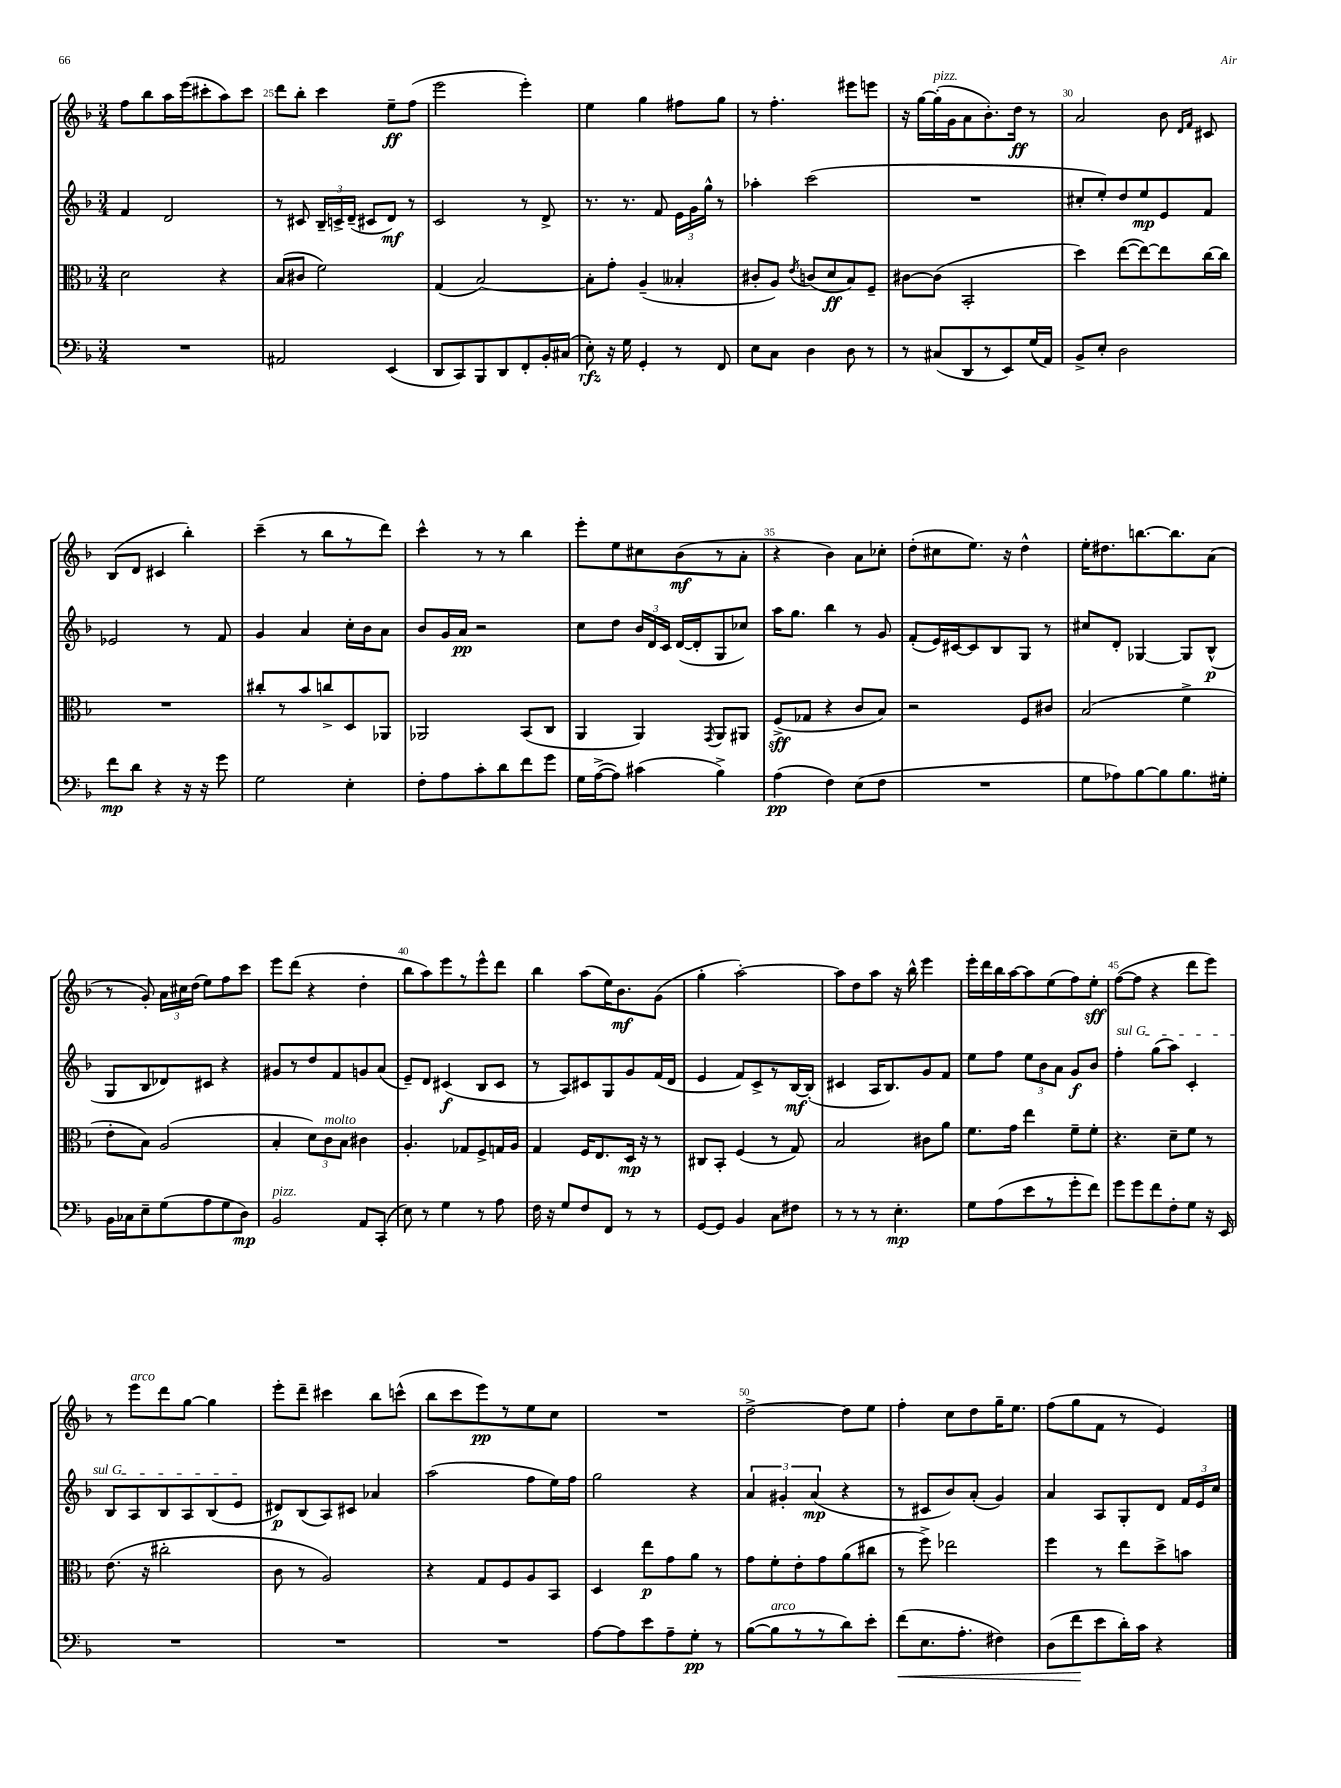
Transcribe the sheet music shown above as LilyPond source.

<<
\new StaffGroup <<
\new Staff = "s0" {
    \clef treble \key f \major \numericTimeSignature \time 3/4
    \autoBeamOff f''8[ bes''8 a''16 e'''16( cis'''8-. a''8) cis'''8] |
    d'''8[ bes''8]-. c'''4 e''8[--\ff f''8]( |
    e'''2 e'''4-.) |
    e''4 g''4 fis''8[ g''8] |
    r8 f''4.-. eis'''8[ e'''8] |
    r16 g''16[~ g''16-.^\markup { \italic "pizz." }( g'16 a'8 bes'8.-.) d''16]\ff r8 |
    a'2 bes'8 \grace { d'16[ f'16] } cis'8 |
    bes8[( d'8] cis'4 bes''4-.) |
    c'''4--( r8 bes''8[ r8 d'''8]) |
    c'''4-^ r8 r8 bes''4 |
    e'''8[-. e''8 cis''8 bes'8\mf( r8 a'8]-. |
    r4 bes'4) a'8[ ces''8]-. |
    d''8[-.( cis''8 e''8.]) r16 d''4-^ |
    e''16[-. dis''8. b''8.~ b''8. a'8]( |
    r8 g'8-.) \tuplet 3/2 { a'16[ cis''16 d''16]( } e''8[) f''8 c'''8] |
    e'''8[ d'''8]( r4 d''4-. |
    bes''8[ a''8) e'''8 r8 e'''8-^ d'''8] |
    bes''4 a''8[( e''16) bes'8.\mf g'8]( |
    g''4-. a''2~-.) |
    a''8[ d''8 a''8] r16 bes''16-^ e'''4 |
    e'''16[-. d'''16 bes''16 a''16~ a''8 e''8( f''8) e''8]-.\sff |
    f''8[~( f''8] r4 d'''8[ e'''8]) |
    r8 e'''8[^\markup { \italic "arco" } d'''8 g''8]~ g''4 |
    e'''8[-. d'''8]-- cis'''4 bes''8[ c'''8]-^( |
    bes''8[ c'''8 e'''8\pp) r8 e''8 c''8] |
    R2. |
    d''2~-> d''8[ e''8] |
    f''4-. c''8[ d''8 g''16-- e''8.] |
    f''8[( g''8 f'8] r8 e'4) \bar "|." |
}
\new Staff = "s1" {
    \clef treble \key f \major \numericTimeSignature \time 3/4
    \autoBeamOff f'4 d'2 |
    r8 cis'8 \tuplet 3/2 { bes16[-- c'16-> d'16]--( } cis'8[ d'8]\mf) r8 |
    c'2 r8 d'8-> |
    r8. r8. f'8 \tuplet 3/2 { e'16[ g'16 g''16]-^ } r8 |
    aes''4-. c'''2( |
    R2. |
    cis''8[-. e''8-.) d''8 e''8\mp e'8 f'8] |
    ees'2 r8 f'8 |
    g'4 a'4 c''16[-. bes'16 a'8] |
    bes'8[ g'16 a'16]\pp r2 |
    c''8[ d''8] \tuplet 3/2 { bes'16[ d'16 c'16] } d'16[~( d'16-. g8 ces''8]) |
    a''16[ g''8.] bes''4 r8 g'8 |
    f'8[-.( e'16) cis'16~ cis'8 bes8 g8] r8 |
    cis''8[ d'8]-. ges4~ ges8[ bes8]-^\p( |
    g8[ bes8 des'8) cis'8] r4 |
    gis'8[ r8 d''8 f'8 g'8 a'8]( |
    e'8[--) d'8] cis'4\f( bes8[ cis'8] |
    r8 a8[) cis'8 g8 g'8 f'16( d'16] |
    e'4 f'8[) c'8-> r8 bes16~\mf bes16]-.( |
    cis'4 a16[ bes8.) g'8 f'8] |
    e''8[ f''8] \tuplet 3/2 { e''8[ bes'8 a'8] } g'8[\f bes'8] |
    \once \override TextSpanner.bound-details.left.text = \markup { \italic "sul G" } f''4-.\startTextSpan g''8[( a''8]) c'4-. |
    bes8[ a8 bes8 a8 bes8( e'8]\stopTextSpan |
    dis'8[\p) bes8( a8) cis'8] aes'4 |
    a''2( f''8[ e''16) f''16] |
    g''2 r4 |
    \tuplet 3/2 { a'4 gis'4-. a'4\mp( } r4 |
    r8 cis'8[ bes'8) a'8]-.( g'4) |
    a'4 a8[ g8-. d'8] \tuplet 3/2 { f'16[ e'16 c''16] } \bar "|." |
}
\new Staff = "s2" {
    \clef alto \key f \major \numericTimeSignature \time 3/4
    \autoBeamOff d'2 r4 |
    bes8[( cis'8] f'2) |
    g4( bes2~) |
    bes8[-. g'8]-. a4--( beses4-. |
    cis'8[-. a8]) \acciaccatura { e'8 } c'8[( d'8\ff bes8) f8]-- |
    cis'8[~ cis'8]( bes,2-. |
    d''4) e''8[~( e''8~) e''8 c''16~ c''16] |
    R2. |
    cis''8[-. r8 bes'8 c''8-> d8 aes,8] |
    aes,2 bes,8[( c8] |
    a,4 a,4) \acciaccatura { g,8 } a,8[ ais,8] |
    f8[->\sff( ges8] r4 c'8[ bes8]) |
    r2 f8[ cis'8] |
    bes2( f'4-> |
    e'8[-. bes8]) a2( |
    bes4-. \tuplet 3/2 { d'8[) c'8^\markup { \italic "molto" } bes8] } cis'4 |
    a4.-. ges8[ f8-> g16 a16] |
    g4 f16[ e8. d16]\mp r16 r8 |
    cis8[ bes,8]-. f4( r8 g8) |
    bes2 cis'8[ a'8] |
    f'8.[ g'16] e''4 f'8[-- f'8]-. |
    r4. d'8[-- f'8] r8 |
    e'8.( r16 cis''2-. |
    c'8 r8 a2) |
    r4 g8[ f8 a8 bes,8] |
    d4 e''8[\p g'8 a'8] r8 |
    g'8[ f'8-. e'8-. g'8 a'8( cis''8] |
    r8 f''8->) ees''2 |
    f''4 r8 e''8[ d''8-> b'8] \bar "|." |
}
\new Staff = "s3" {
    \clef bass \key f \major \numericTimeSignature \time 3/4
    \autoBeamOff R2. |
    ais,2 e,4( |
    d,8[ c,8) bes,,8 d,8 f,8-. bes,16-. cis16]( |
    e8-.\rfz) r16 g16 g,4-. r8 f,8 |
    e8[ c8] d4 d8 r8 |
    r8 cis8[( d,8 r8 e,8) g16( a,16]) |
    bes,8[-> e8]-. d2 |
    f'8[\mp d'8] r4 r16 r16 g'8 |
    g2 e4-. |
    f8[-. a8 c'8-. d'8 f'8 g'8] |
    g16[ a16~->( a8]) cis'4( bes4->) |
    a4\pp( f4) e8[( f8] |
    R2. |
    g8[ aes8) bes8~ bes8 bes8. gis16]-. |
    bes,16[ ces16 e8-- g8( a8 g8 d8]\mp) |
    bes,2^\markup { \italic "pizz." } a,8[ c,8]-.( |
    e8) r8 g4 r8 a8 |
    f16 r16 g8[ f8 f,8] r8 r8 |
    g,8[~ g,8] bes,4 c8[ fis8] |
    r8 r8 r8 e4.-.\mp |
    g8[ a8( e'8 r8 g'8-. f'8]) |
    g'8[ g'8 f'8 f8-. g8] r16 e,16 |
    R2. |
    R2. |
    R2. |
    a8[~ a8 e'8 a8-- g8]-.\pp r8 |
    bes8[~( bes8^\markup { \italic "arco" } r8 r8 d'8) e'8]-. |
    f'8[\<( e8. a8.]-. fis4) |
    d8[( f'8\! e'8 d'16-.) c'16] r4 \bar "|." |
}
>>
>>
\layout { \context { \Score currentBarNumber = #24 \override BarNumber.break-visibility = ##(#f #t #t) barNumberVisibility = #(every-nth-bar-number-visible 5) } }
